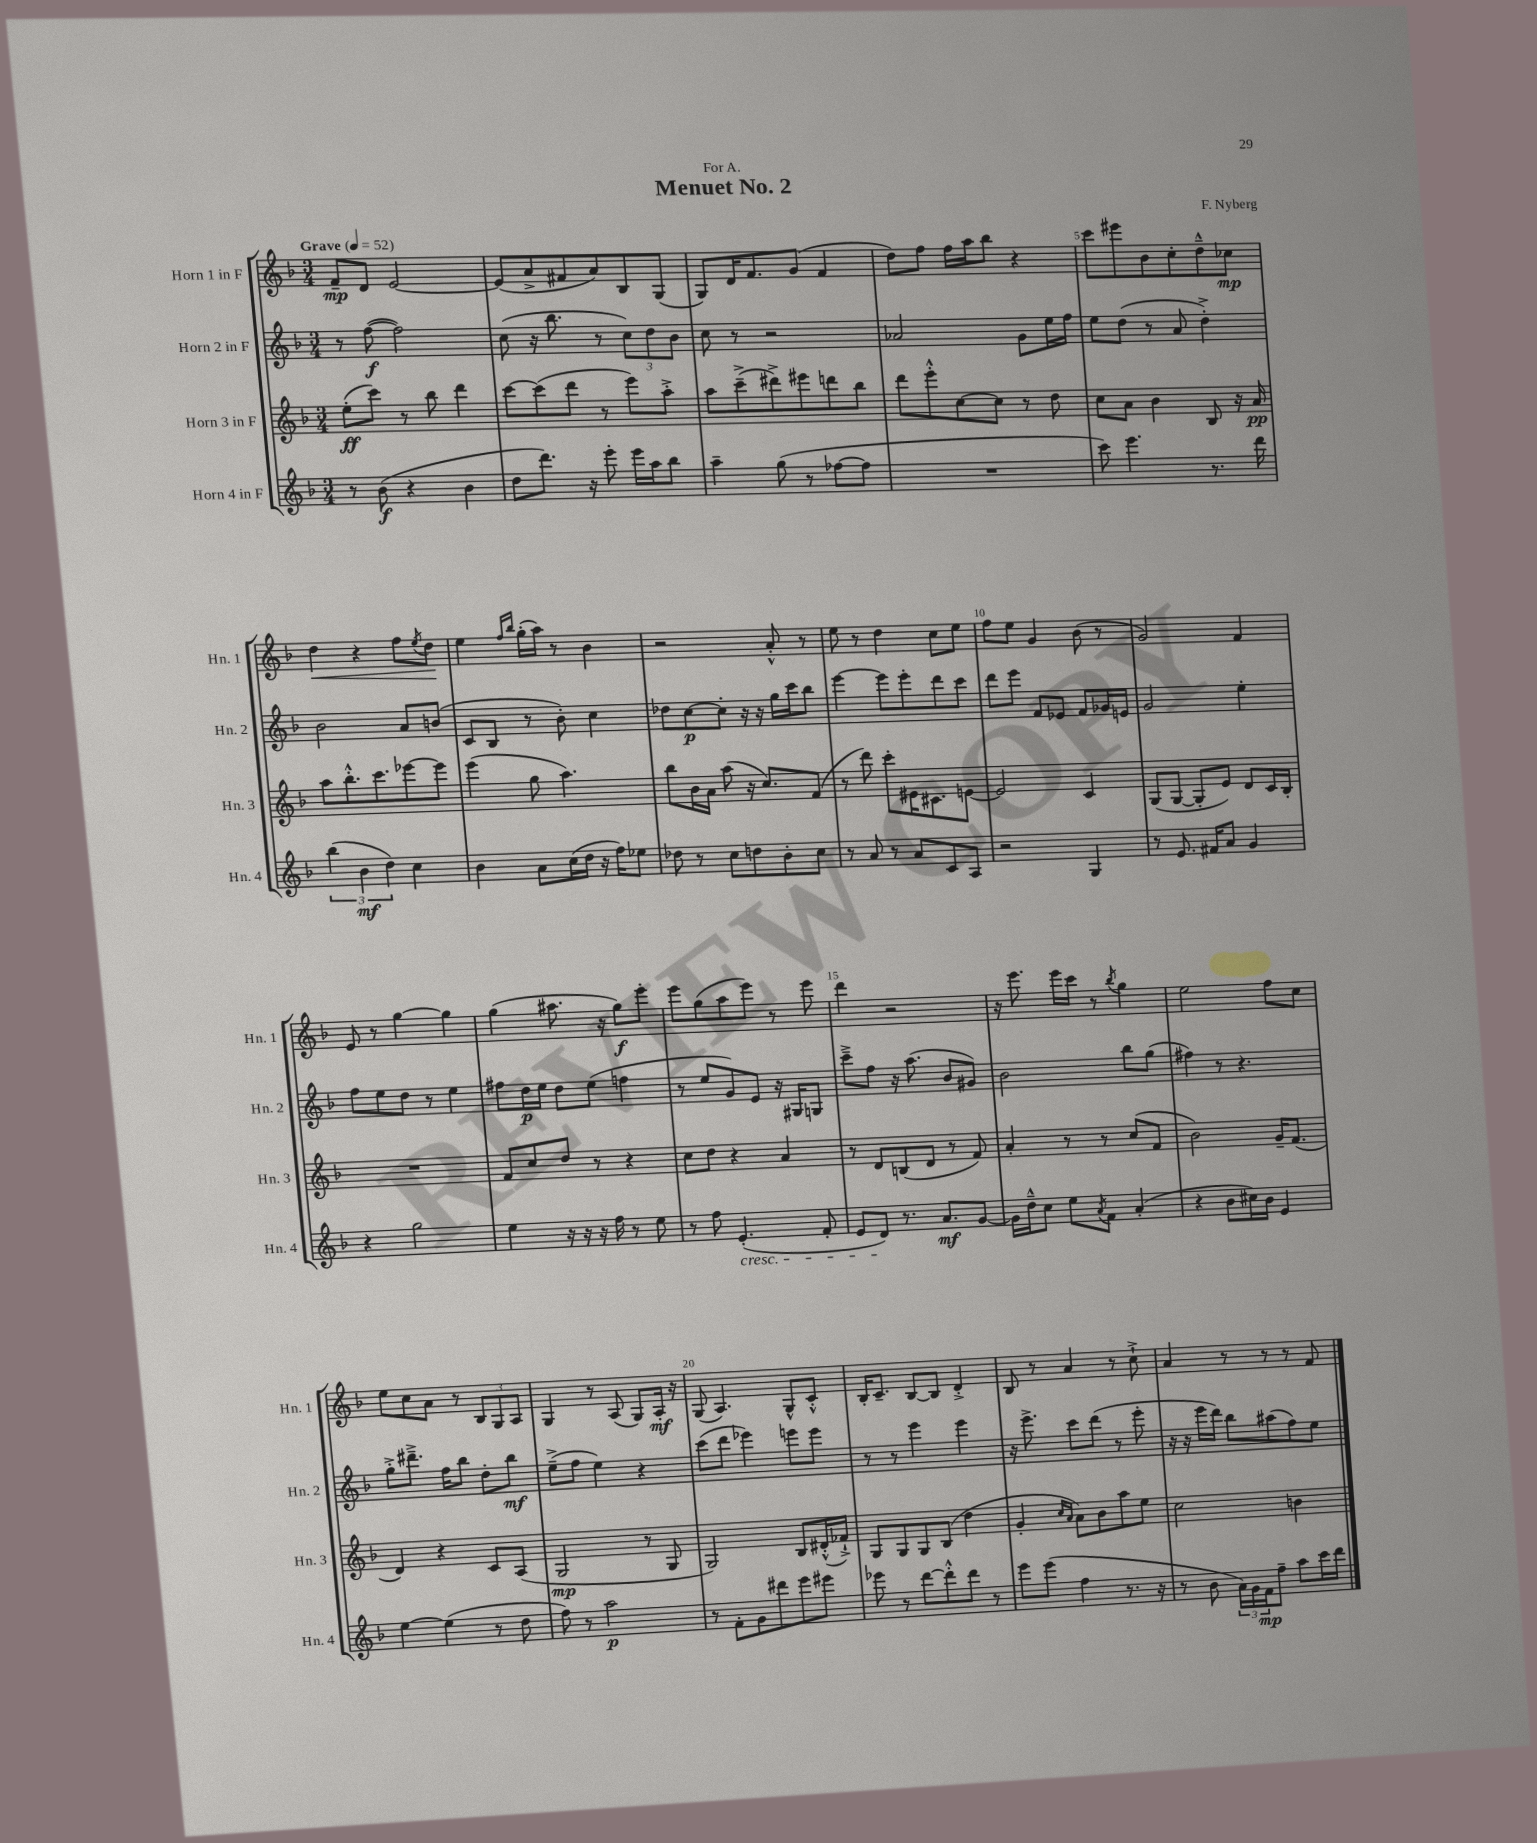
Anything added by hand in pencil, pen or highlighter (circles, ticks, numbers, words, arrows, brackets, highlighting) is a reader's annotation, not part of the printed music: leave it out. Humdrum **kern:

**kern	**kern	**kern	**kern
*staff4	*staff3	*staff2	*staff1
*clefG2	*clefG2	*clefG2	*clefG2
*k[b-]	*k[b-]	*k[b-]	*k[b-]
*M3/4	*M3/4	*M3/4	*M3/4
*MM52	*MM52	*MM52	*MM52
8r	(8ee'	8r	8f~
(8b-	8ccc)	([8ff	8d
4r	8r	2ff])	[2e
.	8bb-	.	.
4b-	4ddd	.	.
=	=	=	=
8dd	[8ccc	(8cc	(8e]
8.ddd)	(8ccc]	16r	8a^
.	.	8.bb-	.
.	8ddd	.	8f#
16r	.	.	.
8eee'	8r	8r	8a)
16eee	8eee)	12cc)	8B-
16aa	.	.	.
.	.	12dd	.
8bb-	8aa'^	.	(8G
.	.	12b-	.
=	=	=	=
4aa~	8aa	8cc	8G)
.	(8ccc~^	8r	16d
.	.	.	8.f
(8gg	8ddd#^)	2r	.
8r	8eee#	.	(8g
[8ff-	8ddd	.	4f
8ff-]	8bb-	.	.
=	=	=	=
2.r	8ddd	2a-	8dd)
.	8eee'^^	.	8ff
.	[8cc	.	16ff
.	.	.	16aa
.	8cc]	.	8bb-
.	8r	8g	4r
.	8dd	16ee	.
.	.	16ff	.
=	=	=	=
8ccc)	8cc	8ee	8ccc
4.eee	8a	(8dd	8eee#
.	4b-	8r	8b-
.	.	8a	8cc'
8.r	8B-	4dd'^)	8dd~^^
.	16r	.	8cc-
16ddd	16a	.	.
=	=	=	=
(6bb-	8aa	2b-	4dd
.	8.bb-'^^	.	.
6b-	.	.	.
.	.	.	4r
.	8.ccc	.	.
6dd)	.	.	.
4cc	[8eee-	8a	8ff
.	.	.	8qee
.	8eee-]	(8b	8dd
=	=	=	=
4b-	(4eee	8c	4ee
.	.	8B-	.
.	.	.	16qqff
.	.	.	16qqbb-
8a	8gg	8r	(16gg'
.	.	.	16aa)
(16cc	4.aa)	8b-')	8r
16dd	.	.	.
16r	.	4cc	4b-
16ff)	.	.	.
8ee-	.	.	.
=	=	=	=
8dd-	8bb-	8dd-	2r
8r	16b-	[8cc	.
.	16a	.	.
8cc	(8aa	8cc']	.
8dd	16r	16r	.
.	8.cc)	16r	.
8b-'	.	16gg	8a'^^
.	.	16ccc	.
8cc	(8f	8bb-	8r
=	=	=	=
8r	8r	[4eee	8ee
8a	8ddd)	.	8r
8r	8ccc'	8eee]	4dd
8a	16e#	8eee'	.
.	8.c#	.	.
8c	.	8ddd	8cc
8A	[8e	8ccc	8ee
=	=	=	=
2r	2e]	8ddd	8ff
.	.	8eee	8ee
.	.	8f	4g
.	.	8e-	.
4G	4c	8f	(8b-
.	.	16g-	8r
.	.	16e	.
=	=	=	=
8r	(8G	2g	2g)
8.e	[8G	.	.
.	8G']	.	.
16f#	.	.	.
8a	8e)	.	.
4g	8d	4ee'	4f
.	16c	.	.
.	16B-'	.	.
=	=	=	=
4r	2.r	8ff	8e
.	.	8ee	8r
2gg	.	8dd	[4gg
.	.	8r	.
.	.	4ee	4gg]
=	=	=	=
4ee	8f	8ff#	(4gg
.	8cc	16dd	.
.	.	16ee	.
16r	8dd	8dd	8.aa#
16r	.	.	.
16r	8r	(8ee	.
16ff	.	.	16r
8r	4r	4ff	8gg)
8ee	.	.	8eee'
=	=	=	=
8r	8cc	8r	8eee
8ff	8dd	8ee	(8gg
(4.e'	4r	8g)	8aa
.	.	8e	8eee)
.	4a	16r	8r
.	.	16G#	.
8f'	.	8G	8eee
=	=	=	=
8e	8r	8ccc~^	4ddd
8d)	8d	8ff	.
8.r	(8B	16r	2r
.	.	(8.aa	.
.	8d	.	.
8.a	.	.	.
.	8r	8b-	.
[8g	8f)	8g#)	.
=	=	=	=
16g]	4a'	2b-	16r
16dd~^^	.	.	8.eee
8cc	.	.	.
8ee	8r	.	16eee
.	.	.	16ccc
8qa	.	.	.
8f	8r	.	8r
.	.	.	8qbb-
(4a'	(8cc	8bb-	4gg
.	8f	(8gg	.
=	=	=	=
4r	2b-)	4ff#)	2ee
8b-	.	8r	.
16cc#)	.	4.r	.
16b-	.	.	.
4e	16g~	.	8ff
.	(8.f	.	.
.	.	.	8cc
=	=	=	=
[4ee	4d)	8gg'^	8ee
.	.	8.ddd#~^	8cc
(4ee]	4r	.	8a
.	.	16ff	.
.	.	8bb-	8r
8r	8c	8dd'	12B-
.	.	.	12G
8dd	(8A	8bb-	.
.	.	.	12A
=	=	=	=
8ff)	2G	(8ee~^	4G
8r	.	8ff	.
2aa	.	4ee)	8r
.	.	.	(8A
.	8r	4r	8G)
.	8G	.	16A'
.	.	.	16r
=	=	=	=
8r	2G)	(8ccc	(8G
8f'	.	8ddd	4.A)
8g	.	4eee-)	.
8ddd#	.	.	.
8eee	8B-	8eee	8G^^
8eee#	(16d#'^^	8eee	8c'^^
.	16f-`^)	.	.
=	=	=	=
8eee-	8G	8r	16B-'
.	.	.	8.c~
8r	8G	8r	.
[8ddd	8G	4eee	[8B-
8ddd'^^]	(8B-	.	8B-]
8ddd	4dd	4eee	4d'^
8r	.	.	.
=	=	=	=
8eee	4g'	16r	8B-
.	.	8.eee^	.
(8eee	.	.	8r
.	16qqcc	.	.
.	16qqa	.	.
4ff	8a)	8ccc	4a
.	8b-	(8ddd	.
8.r	8aa	8r	8r
.	8ee	8eee'	8cc`^
16r	.	.	.
=	=	=	=
8r	2cc	16r	4a
.	.	16r	.
8b-	.	16eee	.
.	.	16ddd)	.
24a)	.	8bb-	8r
24g	.	.	.
24f	.	.	.
8ff~	.	(8aa#	8r
8aa	4b	8ff)	8r
16ccc	.	8ee	8f
16ddd	.	.	.
==	==	==	==
*-	*-	*-	*-
